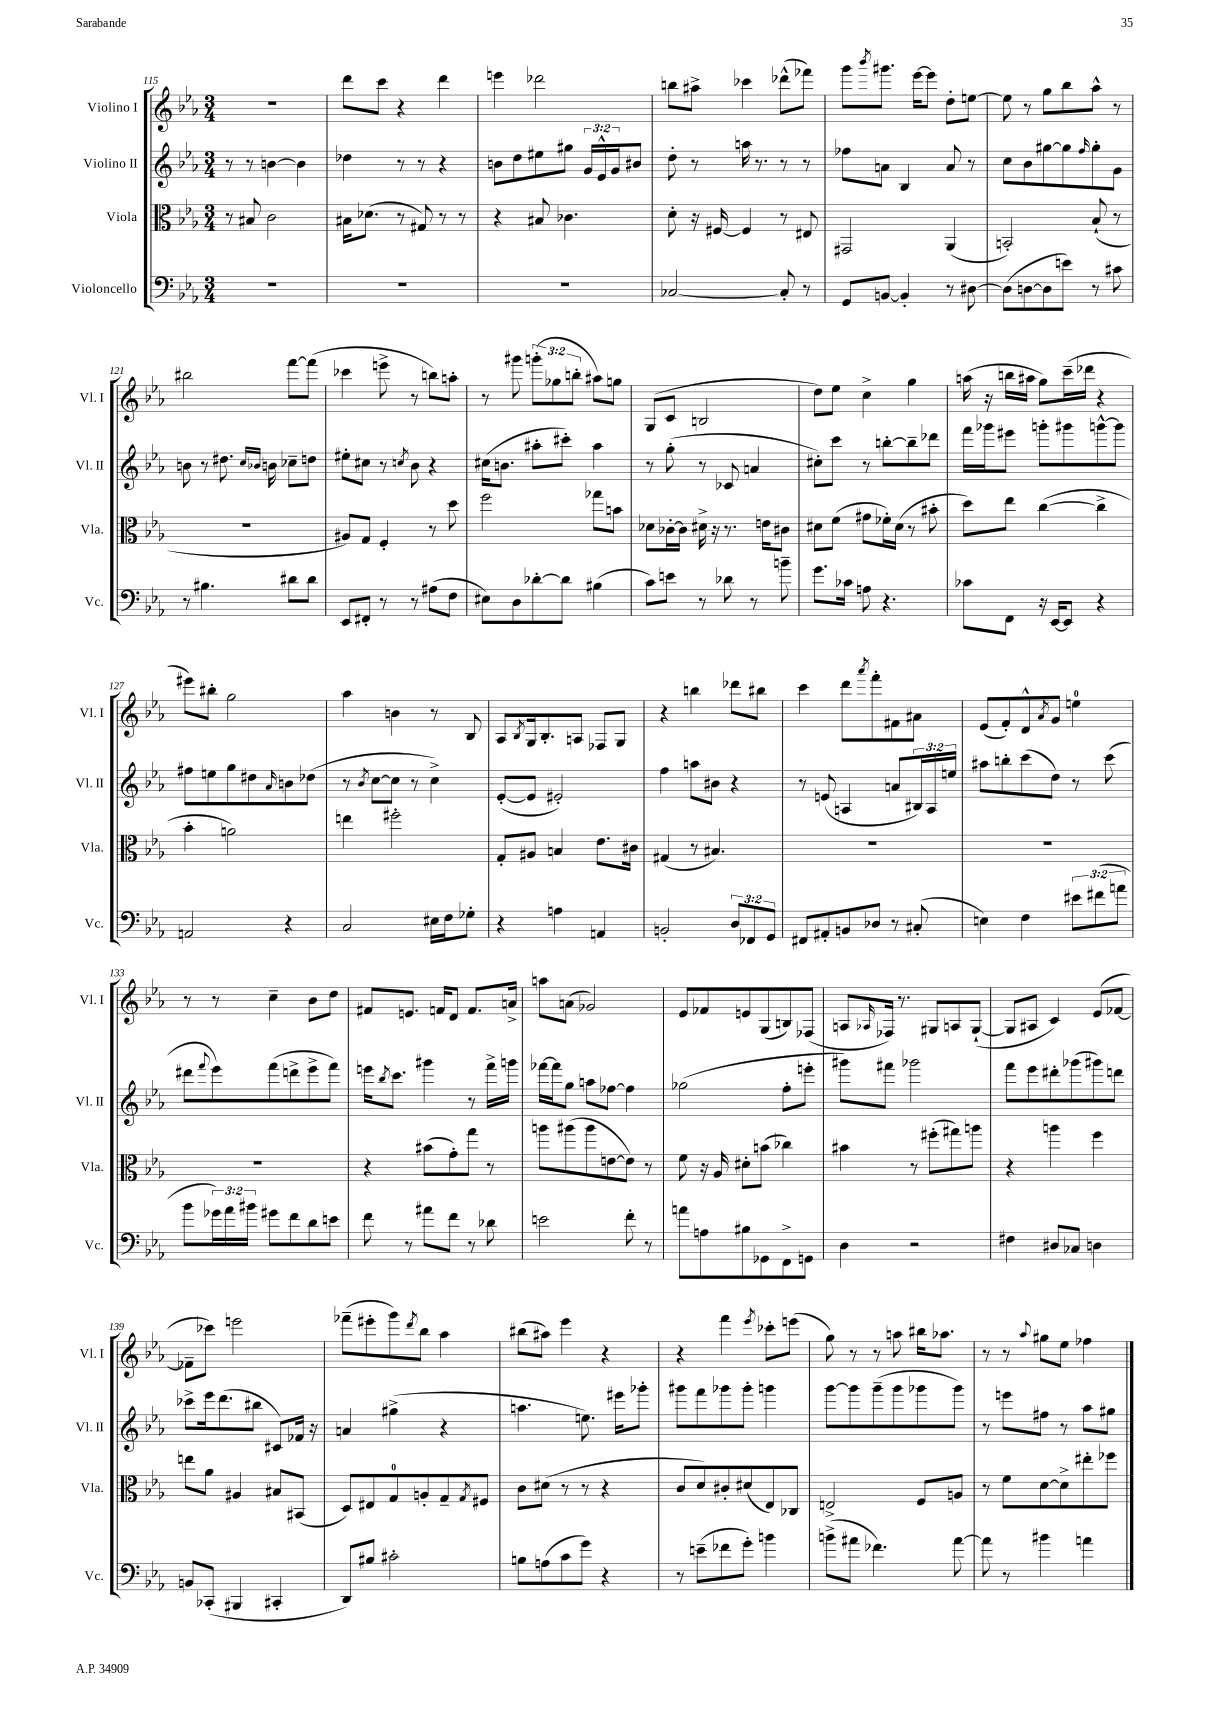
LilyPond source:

<<
\new StaffGroup <<
\new Staff = "s0" \with { instrumentName = "Violino I" shortInstrumentName = "Vl. I" } {
    \clef treble \key ees \major \numericTimeSignature \time 3/4 \override Staff.TupletNumber.text = #tuplet-number::calc-fraction-text
    R2. |
    d'''8 c'''8 r4 d'''4 |
    e'''4 des'''2 |
    b''8 ais''8-> ces'''4 des'''8-^( fes'''8) |
    g'''8 \acciaccatura { bes'''8 } gis'''8. ees'''16~ ees'''8 d''8-. e''8~ |
    e''8 r8 g''8 bes''8 aes''8-^ r8 |
    bis''2 f'''8~ f'''8( |
    ces'''4 e'''8-> r8 b''8) a''8-. |
    r8 gis'''8 \tuplet 3/2 { g'''8-.( ges''8 b''8-. } ais''8) g''8 |
    g8( c'8 b2 |
    d''8) ees''8 c''4-> g''4 |
    a''16( r16 b''16 ais''16 g''8) c'''16--( des'''16 r4 |
    eis'''8) bis''8-. g''2 |
    aes''4 b'4 r8 bes8 |
    aes8 \acciaccatura { bes8 } g16 bes8.-. a8 fes8 g8 |
    r4 b''4 des'''8 bis''8 |
    c'''4 d'''8 \acciaccatura { aes'''8 } f'''8-. fis'8 ais'8 |
    ees'8( f'8-.) d'8-^ \acciaccatura { aes'8 } g'8 e''4-0 |
    r8 r8 c''4-- bes'8 d''8 |
    fis'8 e'8. f'16 d'8 f'8. a'16-> |
    a''8 a'8( ges'2) |
    ees'8 fes'8 e'8 g8( b8) fes8( |
    a8 \grace { aes16 } fes16) r8. gis8 a8 gis8~-!( |
    gis8 ais8 c'4) ees'8( fes'8~ |
    fes'8-- ces'''8) e'''2 |
    fes'''8--( eis'''8-. g'''8) \acciaccatura { d'''8 } bes''8 aes''4 |
    bis''8( ais''8) ees'''4 r4 |
    r4 f'''4 \acciaccatura { ees'''8 } ces'''8-. e'''8( |
    g''8) r8 r8 a''8 bis''16 aes''8. |
    r8 r8 \appoggiatura { aes''8 } gis''8 ees''8 fes''4 \bar "|." |
}
\new Staff = "s1" \with { instrumentName = "Violino II" shortInstrumentName = "Vl. II" } {
    \clef treble \key ees \major \numericTimeSignature \time 3/4 \override Staff.TupletNumber.text = #tuplet-number::calc-fraction-text
    r8 r8 b'4~ b'4 |
    des''4 r8 r8 r4 |
    b'8 d''8 eis''8 gis''8 \tuplet 3/2 { g'16 ees'16-^ g'16 } bis'8 |
    d''8-. r8 a''16 r8. r8 r8 |
    fes''8 a'8 bes4 a'8 r8 |
    c''8 bes'8 gis''8~ gis''8 \grace { f''16 } gis''8-. g'8 |
    b'8 r8 dis''8. \grace { c''16 bes'16 } b'16 ces''8-- d''8 |
    eis''8-. cis''8 r8 \acciaccatura { c''8 } bes'8 r4 |
    cis''16( b'8. ais''8-. cis'''8-.) ais''4 |
    r8 g''8-.( r8 ces'8 a'4 |
    cis''8-.) c'''8 r8 b''8~-. b''8-- des'''8 |
    f'''16 ges'''16 eis'''8 g'''8-. gis'''8 g'''8~-^ g'''8 |
    fis''8 e''8 g''8 dis''8 \grace { aes'16 } b'8 des''8( |
    r8 \acciaccatura { bes'8 } c''8~ c''8 r8 c''4->) |
    ees'8~-.( ees'8 eis'2-.) |
    f''4 a''8 bis'8 r4 |
    r8 e'8( a4 a'8 \tuplet 3/2 { bis16) a16 e''16 } |
    ais''8 b''8-. c'''8( d''8) r8 c'''8( |
    dis'''8 \appoggiatura { f'''8 } ees'''8) f'''8( d'''8-> ees'''8-> f'''8) |
    e'''16 \acciaccatura { bes''8 } c'''8. gis'''4 r8 f'''16-> g'''16 |
    fes'''16~ fes'''16 g''8 a''8 fes''8~ fes''4 |
    ges''2( f''8-. e'''8-. |
    gis'''8) fis'''8 ges'''2 |
    f'''8 ees'''8 dis'''8-. ges'''8( gis'''8) d'''8 |
    ces'''8-> ees'''16 d'''8.( bis''8 cis'8) fes'16 r16 |
    a'4 gis''4->( r4 |
    a''4. e''8.) eis'''16 ges'''8-. |
    gis'''8 f'''8 ges'''8 ges'''8-. g'''4 |
    g'''8~ g'''8 g'''8--( g'''8 ges'''8 ges'''8) |
    r8 e'''8 fis''8 r8 aes''8 gis''8 \bar "|." |
}
\new Staff = "s2" \with { instrumentName = "Viola" shortInstrumentName = "Vla." } {
    \clef alto \key ees \major \numericTimeSignature \time 3/4
    r8 bis8 c'2 |
    bis16 des'8.( r8 gis8) r8 r8 |
    r4 bis8 ces'4. |
    d'8-. r16 fis16~ fis4 r8 eis8 |
    gis,2 aes,4( |
    b,2-.) bes8-!( r8 |
    R2. |
    ais8) g8 f4-. r8 d''8 |
    f''2 ges''8 b'8 |
    des'8 ces'16~-. ces'16 dis'16-> r16 r8. e'16 cis'8 |
    dis'8 f'8( gis'8 fes'16-.) dis'16( r8 bis'8-. |
    d''8) ees''8 c''4~( c''4-> |
    bes'4-. a'2) |
    e''4 fis''2-. |
    g8-. ais8 b4 ees'8. cis'16 |
    gis4( r8 bis4.) |
    R2. |
    R2. |
    R2. |
    r4 bis'8( g'8-.) g''8 r8 |
    a''8 ais''8( ais''8 e'8~ e'8) r8 |
    f'8 r16 aes16 dis'8-. b'8( ces''4) |
    bis'4 r8 fis''8-.( gis''8) a''8 |
    r4 a''4 f''4 |
    e''8 aes'8 ais4 bis8 bis,8( |
    d8) eis8 g8-0 a8-. g8-- \acciaccatura { g8 } fis8 |
    c'8 dis'8( r8 r8 r4 |
    c'8 d'8) cis'8-. dis'8( ees8) ces8 |
    e2-> f8 a8 |
    r8 f'8 d'8~ d'8-> eis''8-. fes''8 \bar "|." |
}
\new Staff = "s3" \with { instrumentName = "Violoncello" shortInstrumentName = "Vc." } {
    \clef bass \key ees \major \numericTimeSignature \time 3/4 \override Staff.TupletNumber.text = #tuplet-number::calc-fraction-text
    R2. |
    R2. |
    R2. |
    ces2~ ces8-. r8 |
    g,8 b,8~ b,4-. r8 dis8~ |
    dis8( d8~ d8 e'8) r8 cis'8 |
    r8 bis4. dis'8 dis'8 |
    ees,8 fis,8-. r8 r8 ais8( f8 |
    eis8) d8 des'8~-. des'8 bis4( |
    c'8) e'8 r8 des'8 r8 b'8-- |
    g'8. ces'16 a8 r4. |
    ces'8 f,8 r16 ees,16~ ees,8 r4 |
    a,2 r4 |
    c2 eis16 f16 ges8-. |
    r4 a4 a,4 |
    b,2-. \tuplet 3/2 { d8 fes,8 g,8 } |
    fis,8 ais,8-. b,8 des8 r8 cis8-.( |
    e4) f4 \tuplet 3/2 { eis'8 fis'8( a'8 } |
    bes'8 \tuplet 3/2 { ges'16) aes'16 bis'16 } gis'8 f'8 d'8 e'8 |
    f'8 r8 ais'8 f'8 r8 des'8 |
    e'2 f'8-. r8 |
    a'8 a8 bis8 ges,8 f,8-> g,8 |
    d4 r2 |
    fis4 dis8 ces8 d4 |
    b,8 ces,8-.( bis,,4 cis,4-. |
    d,8) bis8 cis'2-. |
    b8 a8( c'8 g'8) r4 |
    r8 e'8--( fes'8 g'8-.) b'4 |
    b'8->( ais'8 fes'4.) ais'8~ |
    ais'8 r8 bis'4 a'4 \bar "|." |
}
>>
>>
\layout { \context { \Score currentBarNumber = #115 } }
